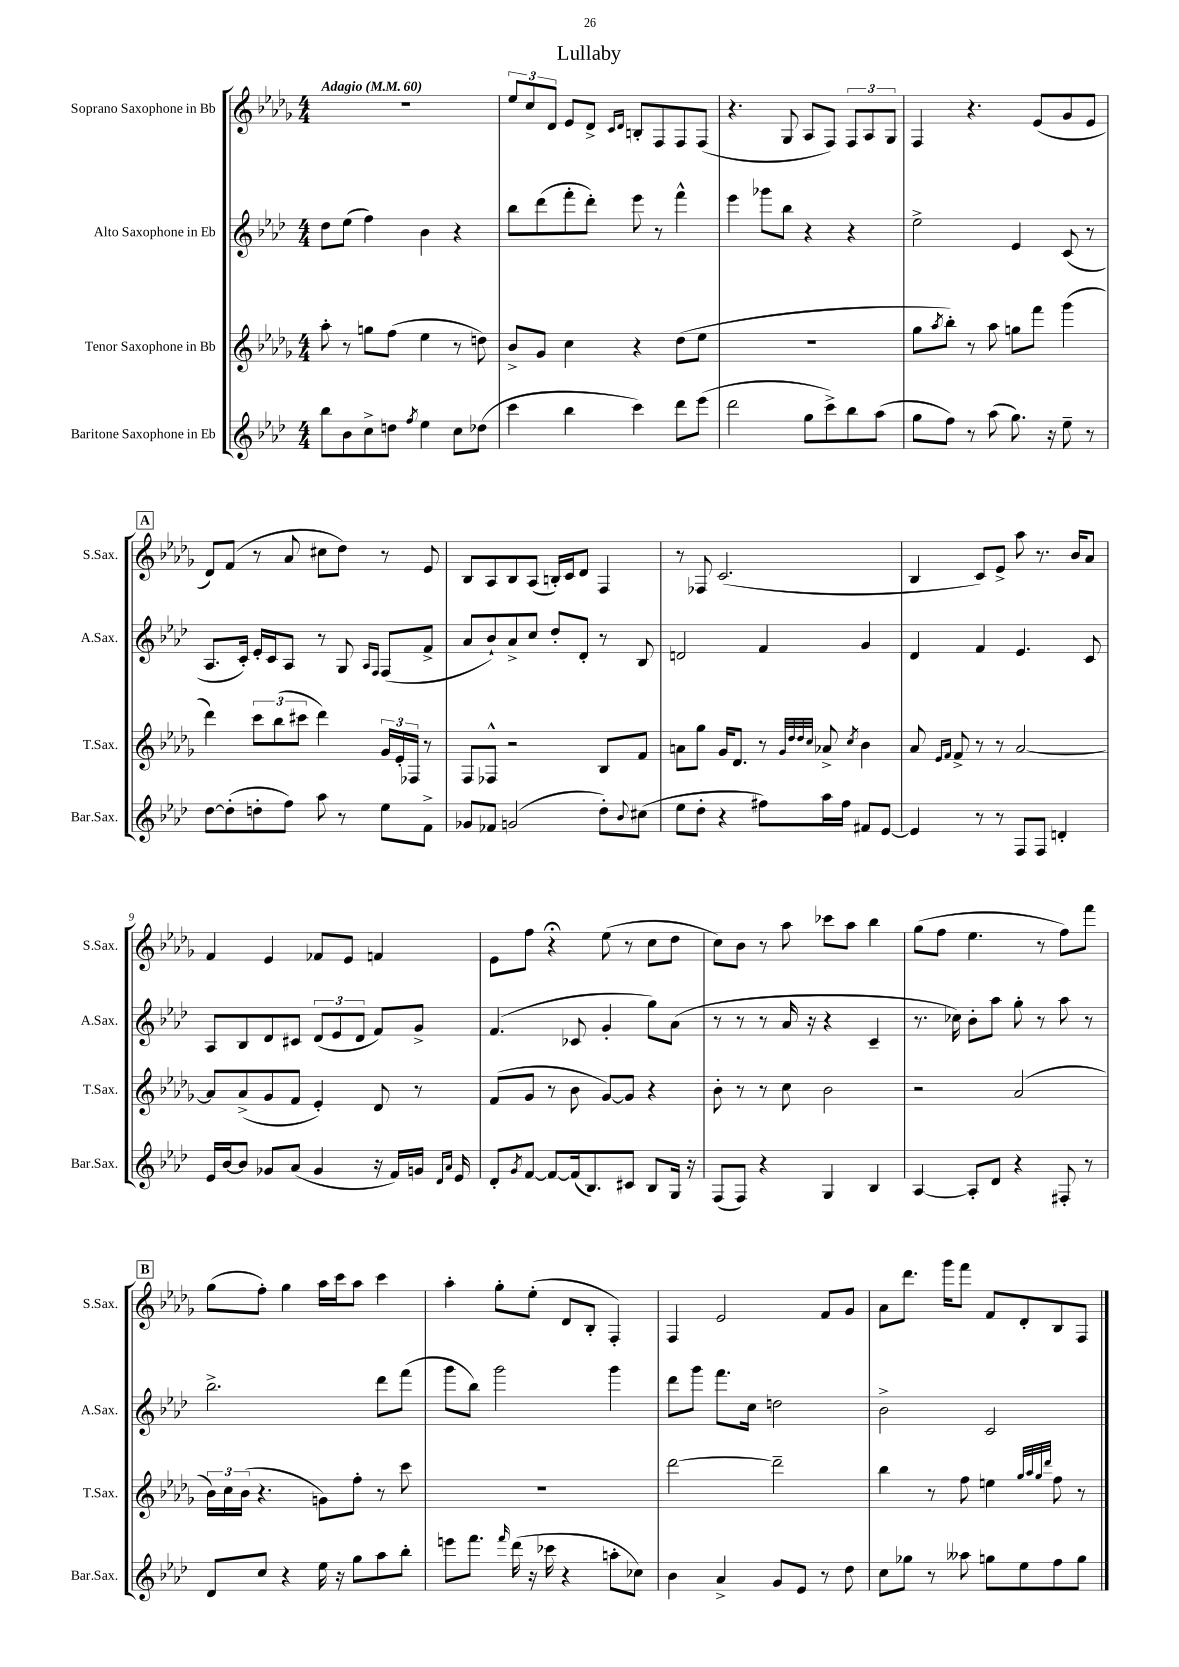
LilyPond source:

\header { title = "Lullaby" }
<<
\new StaffGroup <<
\new Staff = "s0" \with { instrumentName = "Soprano Saxophone in Bb" shortInstrumentName = "S.Sax." } {
    \clef treble \key des \major \numericTimeSignature \time 4/4 \tempo "Adagio" 4 = 60
    R1 |
    \tuplet 3/2 { ees''8 c''8 des'8 } ees'8 des'8-> \grace { c'16 des'16 } b8-. f8 f8 f8( |
    r4. ges8 aes8 f8) \tuplet 3/2 { f8 aes8 ges8 } |
    f4 r4. ees'8( ges'8 ees'8 |
    \mark \markup { \box "A" } des'8) f'8( r8 aes'8 cis''8 des''8) r8 ees'8 |
    bes8 aes8 bes8 aes8( b16-.) c'16 des'8 f4 |
    r8 fes8 c'2.( |
    bes4 c'8) ees'8-> aes''8 r8. bes'16 aes'8 |
    f'4 ees'4 fes'8 ees'8 f'4 |
    ees'8 f''8 r4\fermata ees''8( r8 c''8 des''8 |
    c''8) bes'8 r8 aes''8 ces'''8 aes''8 bes''4 |
    ges''8( f''8 ees''4. r8 f''8) f'''8 |
    \mark \markup { \box "B" } ges''8( f''8-.) ges''4 aes''16 c'''16 aes''8 c'''4 |
    aes''4-. ges''8-. ees''8-.( des'8 bes8-. f4-.) |
    f4 ees'2 f'8 ges'8 |
    aes'8 des'''8. ges'''16 f'''8 f'8 des'8-. bes8 f8 \bar "|." |
}
\new Staff = "s1" \with { instrumentName = "Alto Saxophone in Eb" shortInstrumentName = "A.Sax." } {
    \clef treble \key aes \major \numericTimeSignature \time 4/4
    des''8 ees''8( f''4) bes'4 r4 |
    bes''8 des'''8( f'''8-. des'''8-.) ees'''8 r8 f'''4-^ |
    ees'''4 ges'''8 bes''8 r4 r4 |
    ees''2-> ees'4 c'8( r8 |
    \mark \markup { \box "A" } aes8. c'16-.) ees'16-. c'16 aes8 r8 g8 \grace { aes16 f16 } f8( f'8-> |
    aes'8 bes'8-!) aes'8-> c''8 des''8-. des'8-. r8 bes8 |
    d'2 f'4 g'4 |
    des'4 f'4 ees'4. c'8 |
    aes8 bes8 des'8 cis'8 \tuplet 3/2 { des'8( ees'8 des'8 } f'8) g'8-> |
    f'4.( ces'8 g'4-. g''8) aes'8( |
    r8 r8 r8 aes'16 r16 r4 c'4-- |
    r8. ces''16) bes'8-. aes''8 g''8-. r8 aes''8 r8 |
    \mark \markup { \box "B" } bes''2.-> des'''8 f'''8( |
    g'''8 bes''8) g'''2 g'''4 |
    des'''8 g'''8 f'''8. c''16 d''2 |
    bes'2-> c'2 \bar "|." |
}
\new Staff = "s2" \with { instrumentName = "Tenor Saxophone in Bb" shortInstrumentName = "T.Sax." } {
    \clef treble \key des \major \numericTimeSignature \time 4/4
    aes''8-. r8 g''8 f''8( ees''4 r8 d''8) |
    bes'8-> ges'8 c''4 r4 des''8( ees''8 |
    R1 |
    ges''8 \acciaccatura { aes''8 } bes''8-.) r8 aes''8 g''8 f'''8 ges'''4( |
    \mark \markup { \box "A" } des'''4) \tuplet 3/2 { c'''8 bes''8( cis'''8 } des'''4) \tuplet 3/2 { ges'16 ees'16-. fes16 } r8 |
    f8 fes8-^ r2 bes8 f'8 |
    a'8 ges''8 ges'16 des'8. r8 \grace { ges'32 des''32 des''32 c''32 } aes'8-> \acciaccatura { c''8 } bes'4 |
    aes'8 \grace { ees'16 f'16 } f'8-> r8 r8 aes'2~ |
    aes'8 aes'8->( ges'8 f'8 ees'4-.) des'8 r8 |
    f'8( ges'8 r8 bes'8 ges'8~) ges'8 r4 |
    bes'8-. r8 r8 c''8 bes'2 |
    r2 aes'2( |
    \mark \markup { \box "B" } \tuplet 3/2 { bes'16) c''16 bes'16( } r4. g'8) f''8-. r8 c'''8 |
    R1 |
    des'''2~ des'''2-- |
    bes''4 r8 f''8 e''4 \grace { ges''32 aes''32 ges''32 des'''32 } f''8 r8 \bar "|." |
}
\new Staff = "s3" \with { instrumentName = "Baritone Saxophone in Eb" shortInstrumentName = "Bar.Sax." } {
    \clef treble \key aes \major \numericTimeSignature \time 4/4
    bes''8 bes'8 c''8-> d''8 \acciaccatura { f''8 } ees''4 c''8 des''8( |
    c'''4 bes''4 c'''4) des'''8 ees'''8( |
    des'''2 g''8 c'''8->) bes''8 aes''8( |
    g''8 f''8) r8 aes''8( g''8.) r16 ees''8-- r8 |
    \mark \markup { \box "A" } des''8~ des''8-.( d''8-. f''8) aes''8 r8 ees''8 f'8-> |
    ges'8 fes'8 g'2( des''8-.) \appoggiatura { bes'8 } cis''8( |
    ees''8 des''8-. r4 fis''8) aes''16 fis''16 fis'8 ees'8~ |
    ees'4 r8 r8 f8 f8 d'4-. |
    ees'16 bes'16~ bes'8 ges'8 aes'8( ges'4 r16 f'16) g'16 \grace { des'16 aes'16 } ees'16 |
    des'8-. \acciaccatura { g'8 } f'8~ f'8~ f'16( bes8.) cis'8 bes8 g16 r16 |
    f8( f8) r4 g4 bes4 |
    aes4~ aes8-. des'8 r4 fis8-. r8 |
    \mark \markup { \box "B" } des'8 c''8 r4 ees''16 r16 g''8 aes''8 bes''8-. |
    e'''8 f'''8. \grace { f'''16 } des'''16( r16 ces'''16 r4 a''8-. ces''8) |
    bes'4 aes'4-> g'8 ees'8 r8 des''8 |
    c''8 ges''8 r8 aeses''8 g''8 ees''8 f''8 g''8 \bar "|." |
}
>>
>>
